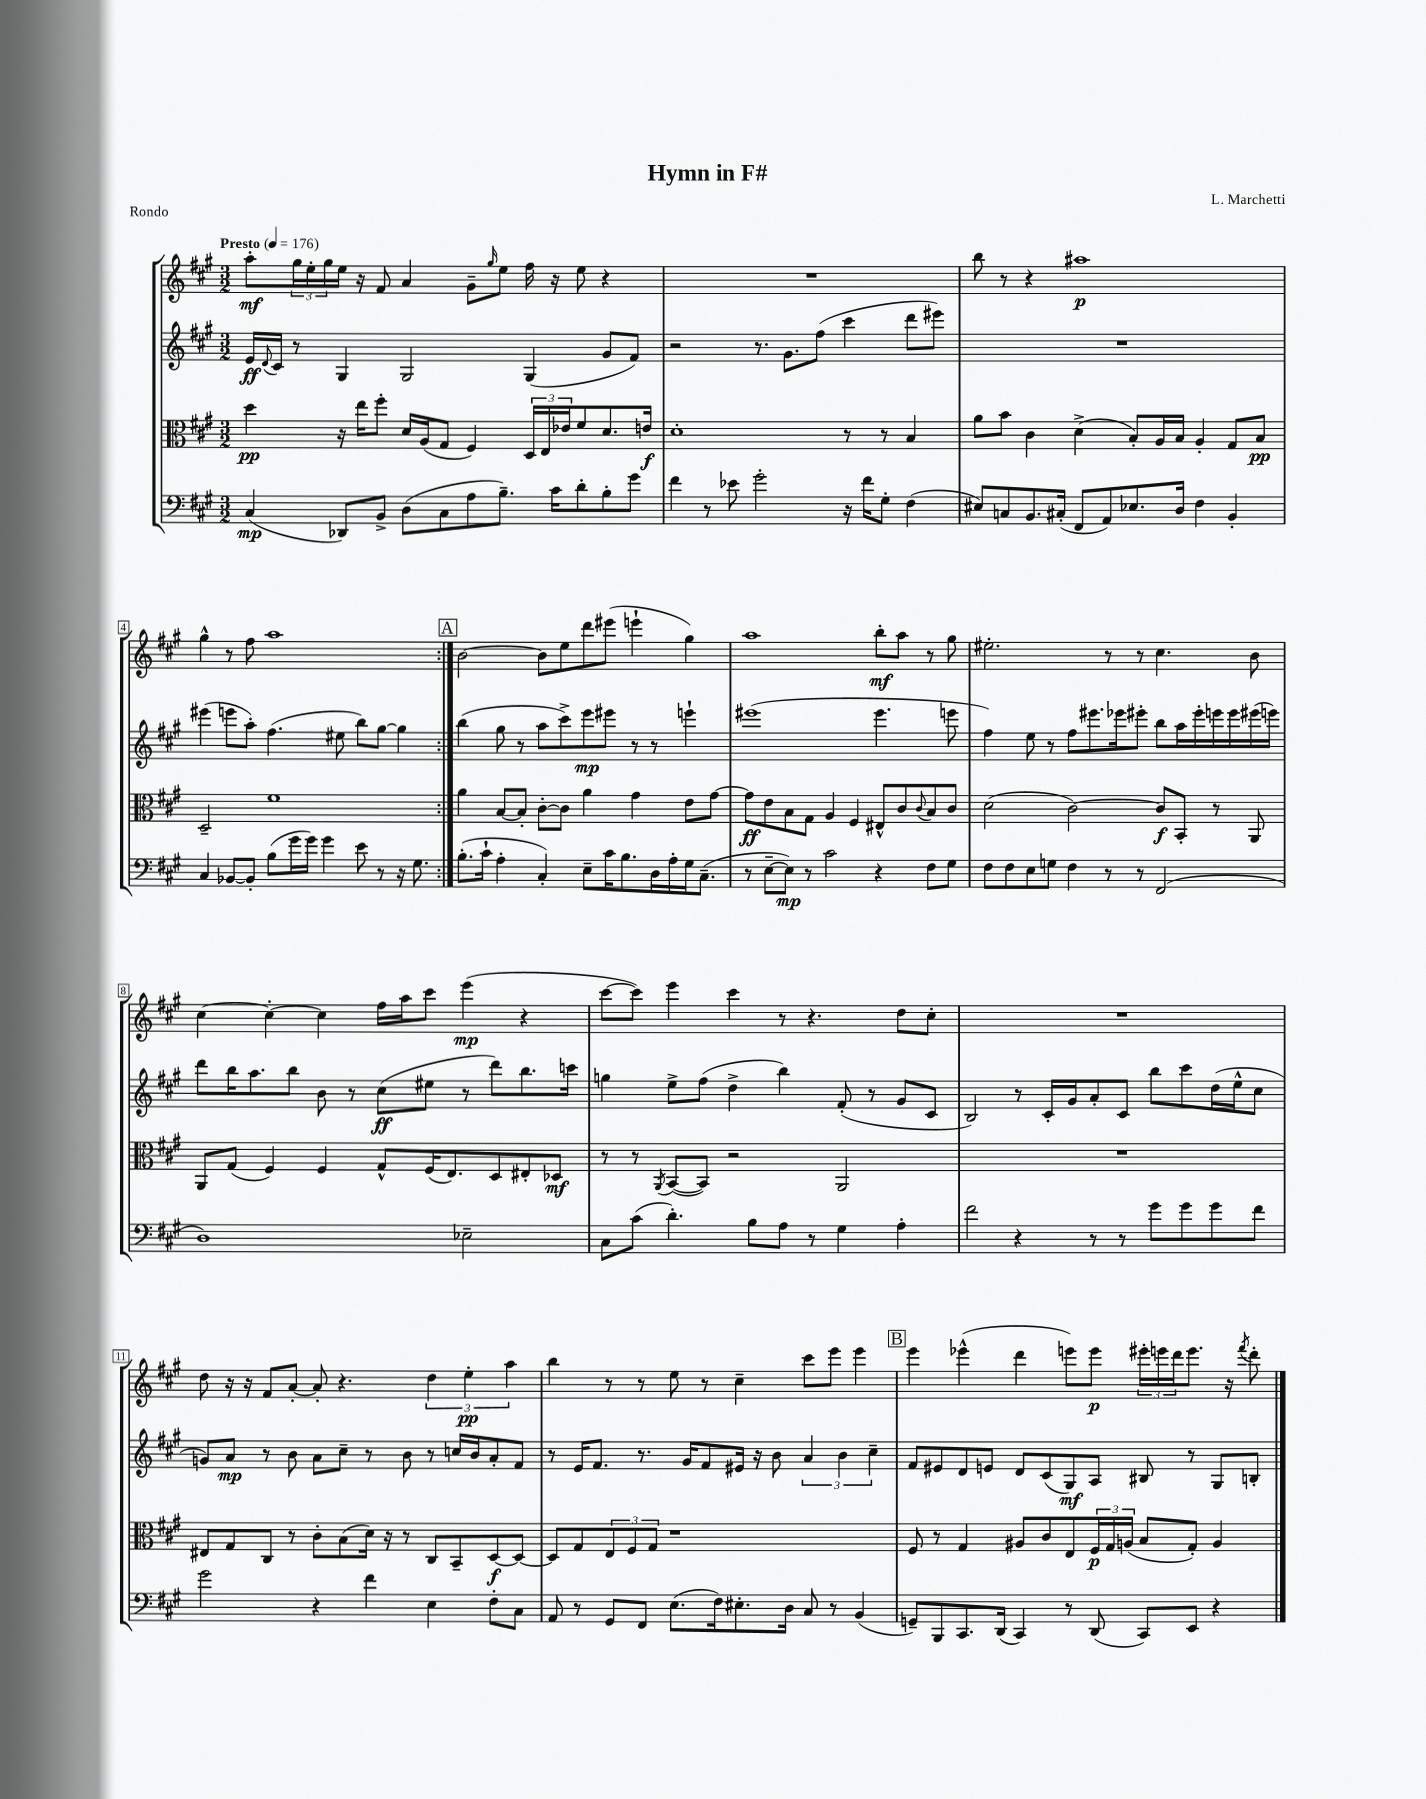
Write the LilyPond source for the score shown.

\header { title = "Hymn in F#" composer = "L. Marchetti" piece = "Rondo" }
<<
\new StaffGroup <<
\new Staff = "s0" {
    \clef treble \key a \major \numericTimeSignature \time 3/2 \tempo "Presto" 4 = 176
    \repeat volta 2 { a''8-.\mf \tuplet 3/2 { gis''16 e''16-. gis''16 } e''16 r16 fis'8 a'4 gis'8-- \grace { gis''16 } e''8 fis''16 r16 e''8 r4 |
    R1. |
    b''8 r8 r4 ais''1\p |
    gis''4-^ r8 fis''8 a''1 | }
    \mark \markup { \box "A" } b'2~ b'8 e''8 d'''8 eis'''8( e'''4-! gis''4) |
    a''1 b''8-.\mf a''8 r8 gis''8 |
    eis''2.-. r8 r8 cis''4. b'8 |
    cis''4~ cis''4~-. cis''4 fis''16 a''16 cis'''8 e'''4\mp( r4 |
    cis'''8~ cis'''8) e'''4 cis'''4 r8 r4. d''8 cis''8-. |
    R1. |
    d''8 r16 r16 fis'8 a'8~-. a'8-. r4. \tuplet 3/2 { d''4 e''4-.\pp a''4 } |
    b''4 r8 r8 e''8 r8 cis''4-- cis'''8 e'''8 e'''4 |
    \mark \markup { \box "B" } e'''4 ees'''4-^( d'''4 e'''8) e'''8\p \tuplet 3/2 { eis'''16-. e'''16 d'''16 } e'''8. r16 \acciaccatura { fis'''8 } d'''8-. \bar "|." |
}
\new Staff = "s1" {
    \clef treble \key a \major \numericTimeSignature \time 3/2
    \repeat volta 2 { e'16\ff \appoggiatura { d'8 } cis'16 r8 gis4 gis2 gis4( gis'8 fis'8) |
    r2 r8. gis'8. fis''8( cis'''4 d'''8 eis'''8) |
    R1. |
    eis'''4( e'''8 a''8-.) fis''4.( eis''8 b''8) gis''8~ gis''4 | }
    \mark \markup { \box "A" } b''4( gis''8 r8 a''8 cis'''8->) e'''8\mp eis'''8 r8 r8 e'''4-! |
    eis'''1( eis'''4. e'''8 |
    fis''4) e''8 r8 fis''8 eis'''8. ees'''16 eis'''8-. b''8 a''16 eis'''16-. e'''16 e'''16 eis'''16( e'''16) |
    d'''8 b''16 a''8. b''8 b'8 r8 cis''8\ff( eis''8 r8 d'''8) b''8. c'''16 |
    g''4 e''8-> fis''8( d''4-> b''4) fis'8-.( r8 gis'8 cis'8 |
    b2) r8 cis'16-. gis'16 a'8-. cis'8 b''8 cis'''8 d''16( e''16-^ cis''8 |
    g'8) a'8\mp r8 b'8 a'8 cis''8-- r8 b'8 r8 c''16 b'16 a'8-. fis'8 |
    r8 e'16 fis'8. r8. gis'16 fis'8 eis'16 r16 b'8 \tuplet 3/2 { a'4 b'4 cis''4-- } |
    \mark \markup { \box "B" } fis'8 eis'8 d'8 e'8 d'8 cis'8( gis8\mf) a8 bis8 r8 gis8 b8-. \bar "|." |
}
\new Staff = "s2" {
    \clef alto \key a \major \numericTimeSignature \time 3/2
    \repeat volta 2 { d''4\pp r16 e''16 fis''8-. d'16 a16( gis8 fis4) \tuplet 3/2 { d16 e16 ees'16 } fis'8 d'8. e'16\f |
    d'1-. r8 r8 b4 |
    a'8 b'8 cis'4 d'4->( b8-.) a16 b16 a4-. gis8 b8\pp |
    d2-- fis'1 | }
    \mark \markup { \box "A" } a'4 b8~ b8-. cis'8~-. cis'8 a'4 gis'4 e'8 gis'8~ |
    gis'8\ff e'8 b8 gis8 a4 fis4 eis8-^ cis'8 \appoggiatura { cis'8 } b8 cis'8 |
    d'2( cis'2~) cis'8\f b,8-. r8 a,8 |
    a,8 gis8( fis4) fis4 gis8-^ fis16( e8.) d8 eis8-. des8\mf |
    r8 r8 \acciaccatura { a,8 } b,8~( b,8) r2 a,2 |
    R1. |
    eis8 gis8 cis8 r8 cis'8-. b8( d'16) r16 r8 cis8 b,8-- d8~\f d8~ |
    d8 gis8 \tuplet 3/2 { e8 fis8 gis8 } r1 |
    \mark \markup { \box "B" } fis8 r8 gis4 ais8 cis'8 e8 \tuplet 3/2 { fis16\p gis16 a16( } b8 gis8-.) a4 \bar "|." |
}
\new Staff = "s3" {
    \clef bass \key a \major \numericTimeSignature \time 3/2
    \repeat volta 2 { cis4\mp( des,8) b,8-> d8( cis8 a8 b8.--) cis'16 d'8-. b8-. gis'8 |
    fis'4 r8 ees'8 gis'2-. r16 fis'16 gis8-. fis4( |
    eis8) c8 b,8. cis16-.( fis,8 a,8) ees8. d16 fis4 b,4-. |
    cis4 bes,8~ bes,8-. b8( gis'16 gis'16) gis'4 e'8 r8 r16 gis8. | }
    \mark \markup { \box "A" } b8.-.( cis'16-! a4-. cis4-.) e8-- cis'16 b8. d16 a16-. gis16 cis8.--( |
    r8 e8~-- e8\mp) r8 cis'2 r4 fis8 gis8 |
    fis8 fis8 e8 g8 fis4 r8 r8 fis,2( |
    d1) ees2-- |
    cis8 cis'8( d'4.-.) b8 a8 r8 gis4 a4-. |
    fis'2 r4 r8 r8 gis'8 gis'8 gis'8 fis'8 |
    gis'2 r4 fis'4 e4 fis8-. cis8 |
    a,8 r8 gis,8 fis,8 e8.( fis16) eis8.-. d16 cis8 r8 b,4( |
    \mark \markup { \box "B" } g,8--) b,,8 cis,8. d,16( cis,4) r8 d,8( cis,8) e,8 r4 \bar "|." |
}
>>
>>
\layout { \context { \Score \override BarNumber.stencil = #(make-stencil-boxer 0.1 0.3 ly:text-interface::print) } }
